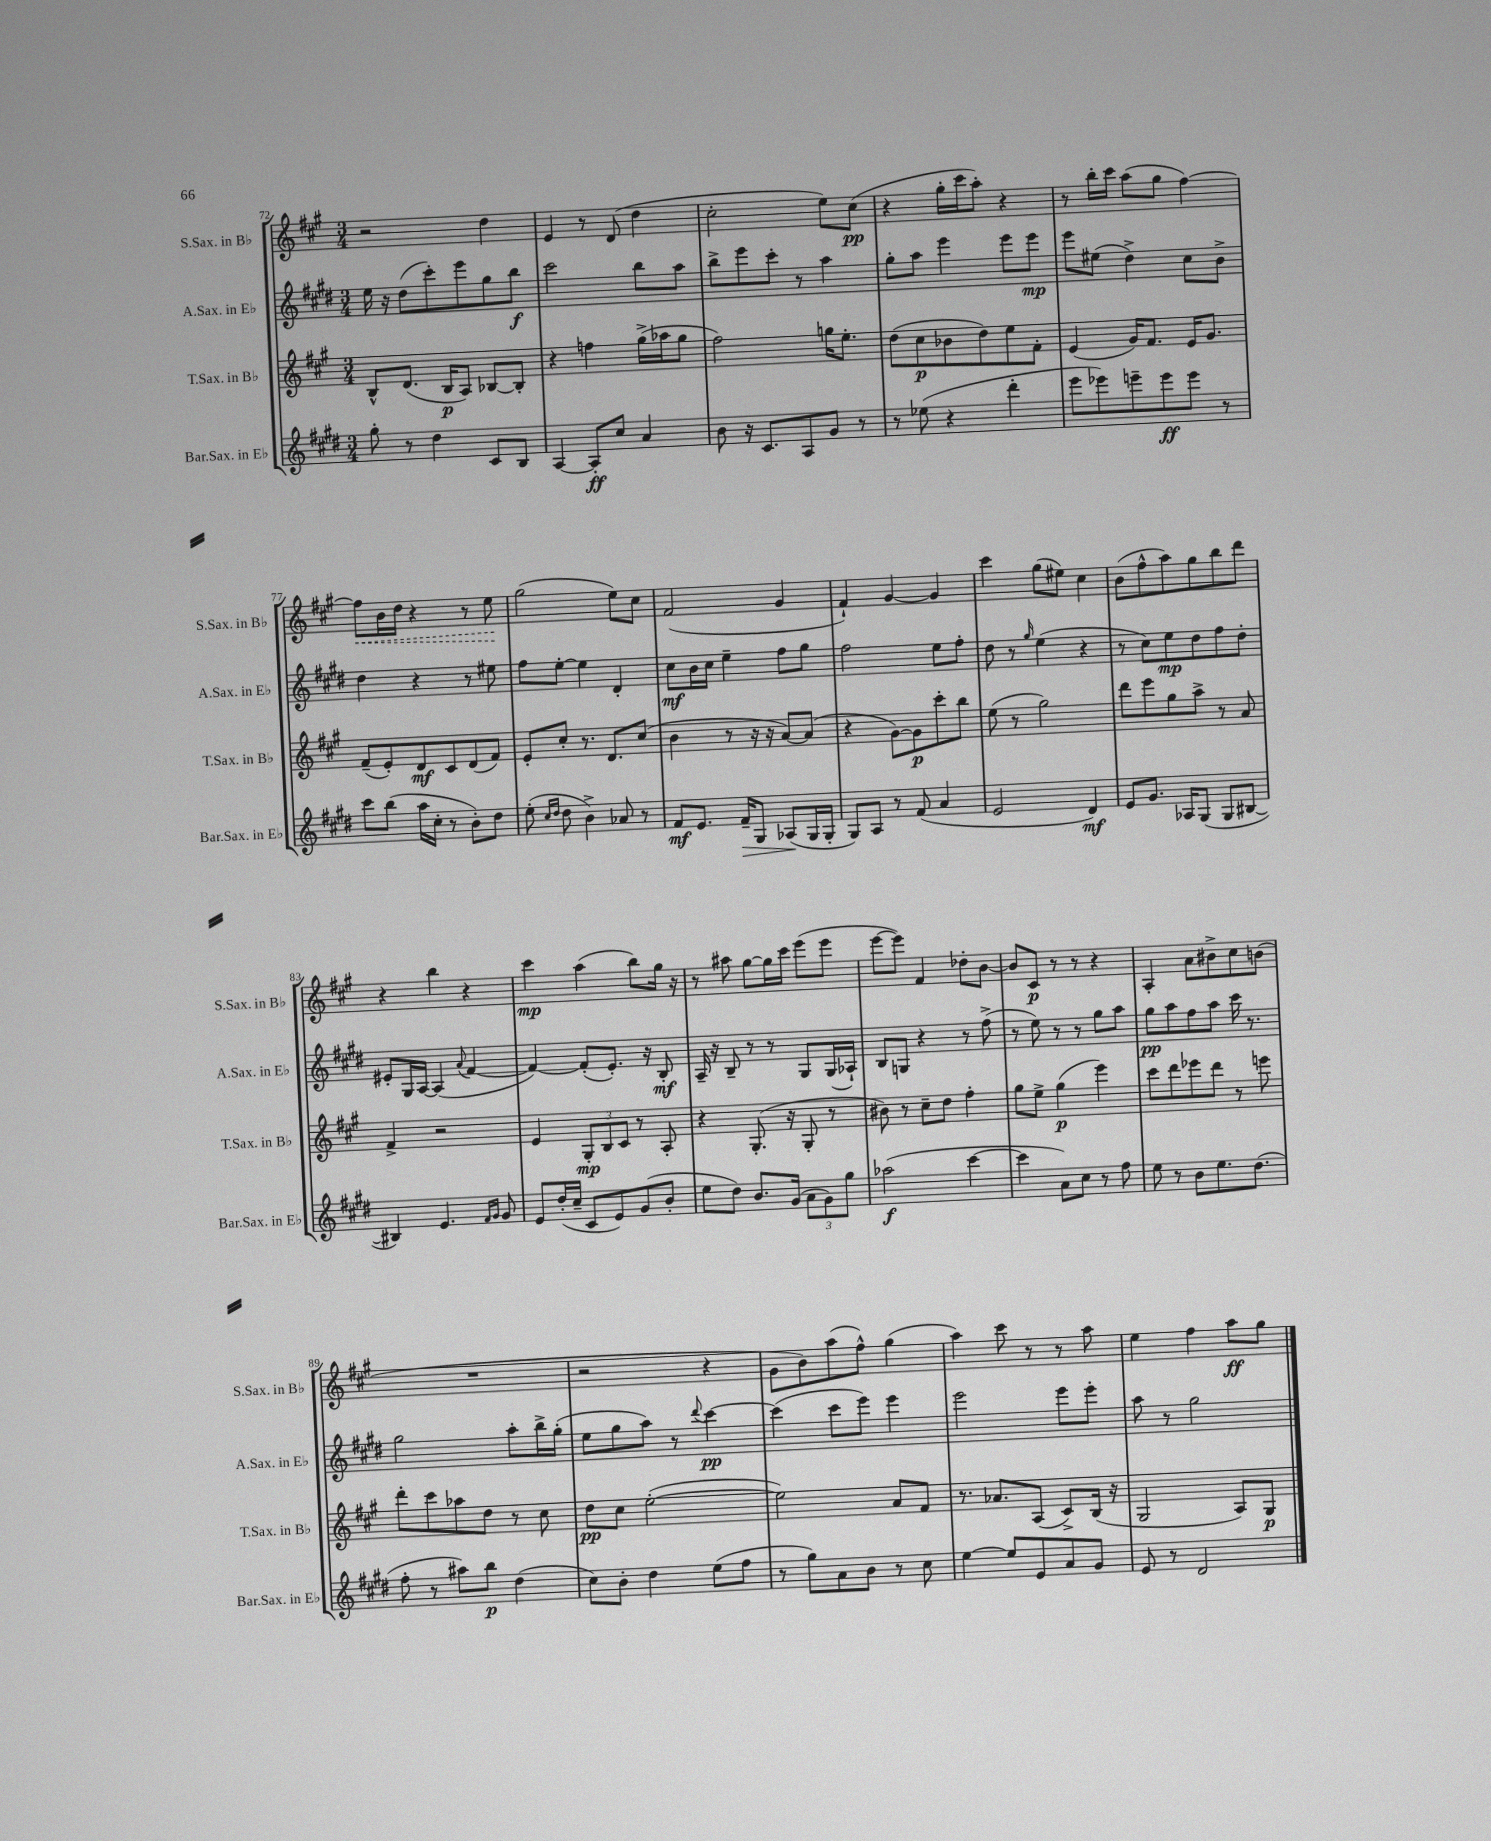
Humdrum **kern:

**kern	**kern	**kern	**kern
*staff4	*staff3	*staff2	*staff1
*clefG2	*clefG2	*clefG2	*clefG2
*k[f#c#g#d#]	*k[f#c#g#]	*k[f#c#g#d#]	*k[f#c#g#]
*M3/4	*M3/4	*M3/4	*M3/4
8gg#'	8B^^	16ee	2r
.	.	16r	.
8r	(8.d	(8dd#	.
4dd#	.	8ccc#')	.
.	16B	.	.
.	8A)	8eee	.
8c#	[8B-	8gg#	4dd
8B	8B-']	8bb	.
=	=	=	=
[4A	4r	2ccc#	4e
8A']	4ff	.	8r
8cc#	.	.	(8d
4a	(16gg#^	8bb	4dd
.	16aa-	.	.
.	8gg#	8aa	.
=	=	=	=
8b	2ff#)	8bb^	2cc#'
16r	.	8eee	.
8.c#	.	.	.
.	.	8ccc#'	.
8A	.	8r	.
8g#	16gg	4aa	8ee)
.	8.ee'	.	.
8r	.	.	(8cc#
=	=	=	=
8r	(8dd	8gg#'	4r
(8ee-	8cc#	8aa	.
4r	8b-	4eee	16gg#'
.	.	.	16ccc#
.	8dd)	.	8aa')
4ddd#'	8ee	8eee	4r
.	8f#'	8eee	.
=	=	=	=
8eee	(4e	8eee	8r
8eee-)	.	(8ee#	16bb'
.	.	.	16ccc#
8eee~	16g#)	4dd#^)	(8aa
.	8.f#	.	.
8eee	.	.	8gg#
8eee	16e	8cc#	[4ff#)
.	8.g#	.	.
8r	.	8b^	.
=	=	=	=
8ccc#	(8f#~	4dd#	8ff#]
(8bb	8e')	.	16b
.	.	.	16dd
16aa	8d	4r	4r
16cc#'	.	.	.
8r	8c#	.	.
8b')	(8d	8r	8r
8dd#	8f#)	8ee#	8ee
=	=	=	=
(8ee'	8e'	8ff#	(2gg#
16qqcc#	.	.	.
16qqdd#	.	.	.
8dd#	8cc#'	[8ee'	.
4b^)	8.r	4ee]	.
.	8.d	.	.
8a-	.	4d#'	8ee)
8r	(8cc#	.	8cc#
=	=	=	=
8f#	4b	8cc#	(2f#
8.e	.	16b	.
.	.	16cc#	.
.	8r	4ee~	.
16f#~	.	.	.
8G#	16r	.	.
.	16r	.	.
(8A-	[8a)	8ff#	4g#
16G#	(8a]	8gg#	.
16G#'	.	.	.
=	=	=	=
8G#)	4r	2ff#	4f#`)
8A	.	.	.
8r	[8g#)	.	[4g#
(8f#	8g#]	.	.
4a	8ccc#'	8ee	4g#]
.	8bb	8ff#'	.
=	=	=	=
2e	(8ee	8dd#	4ccc#
.	8r	8r	.
.	.	16qqgg#	.
.	2gg#)	(4ee	(8gg#
.	.	.	8ee#)
4d#)	.	4r	4cc#
=	=	=	=
8e	8ddd	8r	(8b
8.g#	8eee	8cc#)	8ff#^^
.	8gg#	8ee	8aa)
16A-	.	.	.
(8G#	8aa^	8dd#	8gg#
8G#	8r	8ff#	8bb
[8B#	8a	8dd#'	8ddd
=	=	=	=
4B#])	4f#^	8e#'	4r
.	.	16G#	.
.	.	[16A	.
4.e	2r	(4A]	4bb
.	.	8qqa	.
.	.	[4f#	4r
16qqf#	.	.	.
16qqg#	.	.	.
8g#	.	.	.
=	=	=	=
8e	4e	4f#_)	4ccc#
(16dd#'	.	.	.
16cc#~	.	.	.
8c#	12G#'	(8f#']	(4aa
.	12B	.	.
8e)	.	8.e')	.
.	12c#	.	.
(8g#	8r	.	8bb)
.	.	16r	.
8b'	8A'	8B'	16gg#
.	.	.	16r
=	=	=	=
8ee	4r	16A~	8r
.	.	16r	.
8dd#)	.	8B~	8aa#
8.b	(8.G#'	8r	[8gg#
.	.	8r	16gg#]
(16g#	16r	.	16ccc#
12a	8G#'	8G#	(8eee
12g#)	.	.	.
.	8r	(16G#	8eee
12gg#	.	.	.
.	.	16A-`)	.
=	=	=	=
(2aa-	8b#)	8B	[8eee
.	8r	8G	8eee])
.	8cc#~	4r	4f#
.	8dd	.	.
[4ccc#	4ff#'	8r	8dd-'
.	.	(8ff#^	[8b
=	=	=	=
4ccc#]	8gg#	8r	8b]
.	8ee^	8ee)	8c#
8a)	(4gg#	8r	8r
8cc#	.	8r	8r
8r	4eee)	8gg#	4r
8ff#	.	8aa	.
=	=	=	=
8ee	8ccc#	8gg#	4A'
8r	8ddd	8aa	.
8b	8eee-	8ff#	8a
8.ee	8ddd	8aa	8b#^
.	8r	16ccc#	8cc#
(8.dd#	.	8.r	.
.	8eee	.	(8b
=	=	=	=
8ff#'	8ddd'	2gg#	2.r
8r	8ccc#	.	.
8aa#)	8aa-	.	.
8bb	8dd	.	.
(4dd#	8r	8aa'	.
.	8cc#	16bb^	.
.	.	(16gg#'	.
=	=	=	=
8cc#)	8dd	8ee	2r
8b'	8cc#	8gg#	.
4dd#	([2ee'	8aa)	.
.	.	8r	.
.	.	8qqddd#	.
(8ee	.	[4ccc#	4r
8ff#	.	.	.
=	=	=	=
8r	2ee])	(4ccc#]	8g#
8gg#)	.	.	8b)
8a	.	8ccc#	(8aa
8b	.	8eee)	8ff#^^)
8r	8a	4eee	(4gg#
8cc#	8f#	.	.
=	=	=	=
[4ee	8.r	2eee	4aa)
.	8.a-	.	.
8ee]	.	.	8ccc#
8e	(8A	.	8r
8a	8c#^)	8eee	8r
8g#	(16B	8eee'	8aa
.	16r	.	.
=	=	=	=
8e	2G#	8aa	4ee
8r	.	8r	.
2d#	.	2gg#	4ff#
.	8A)	.	8aa
.	8G#	.	8gg#
==	==	==	==
*-	*-	*-	*-
